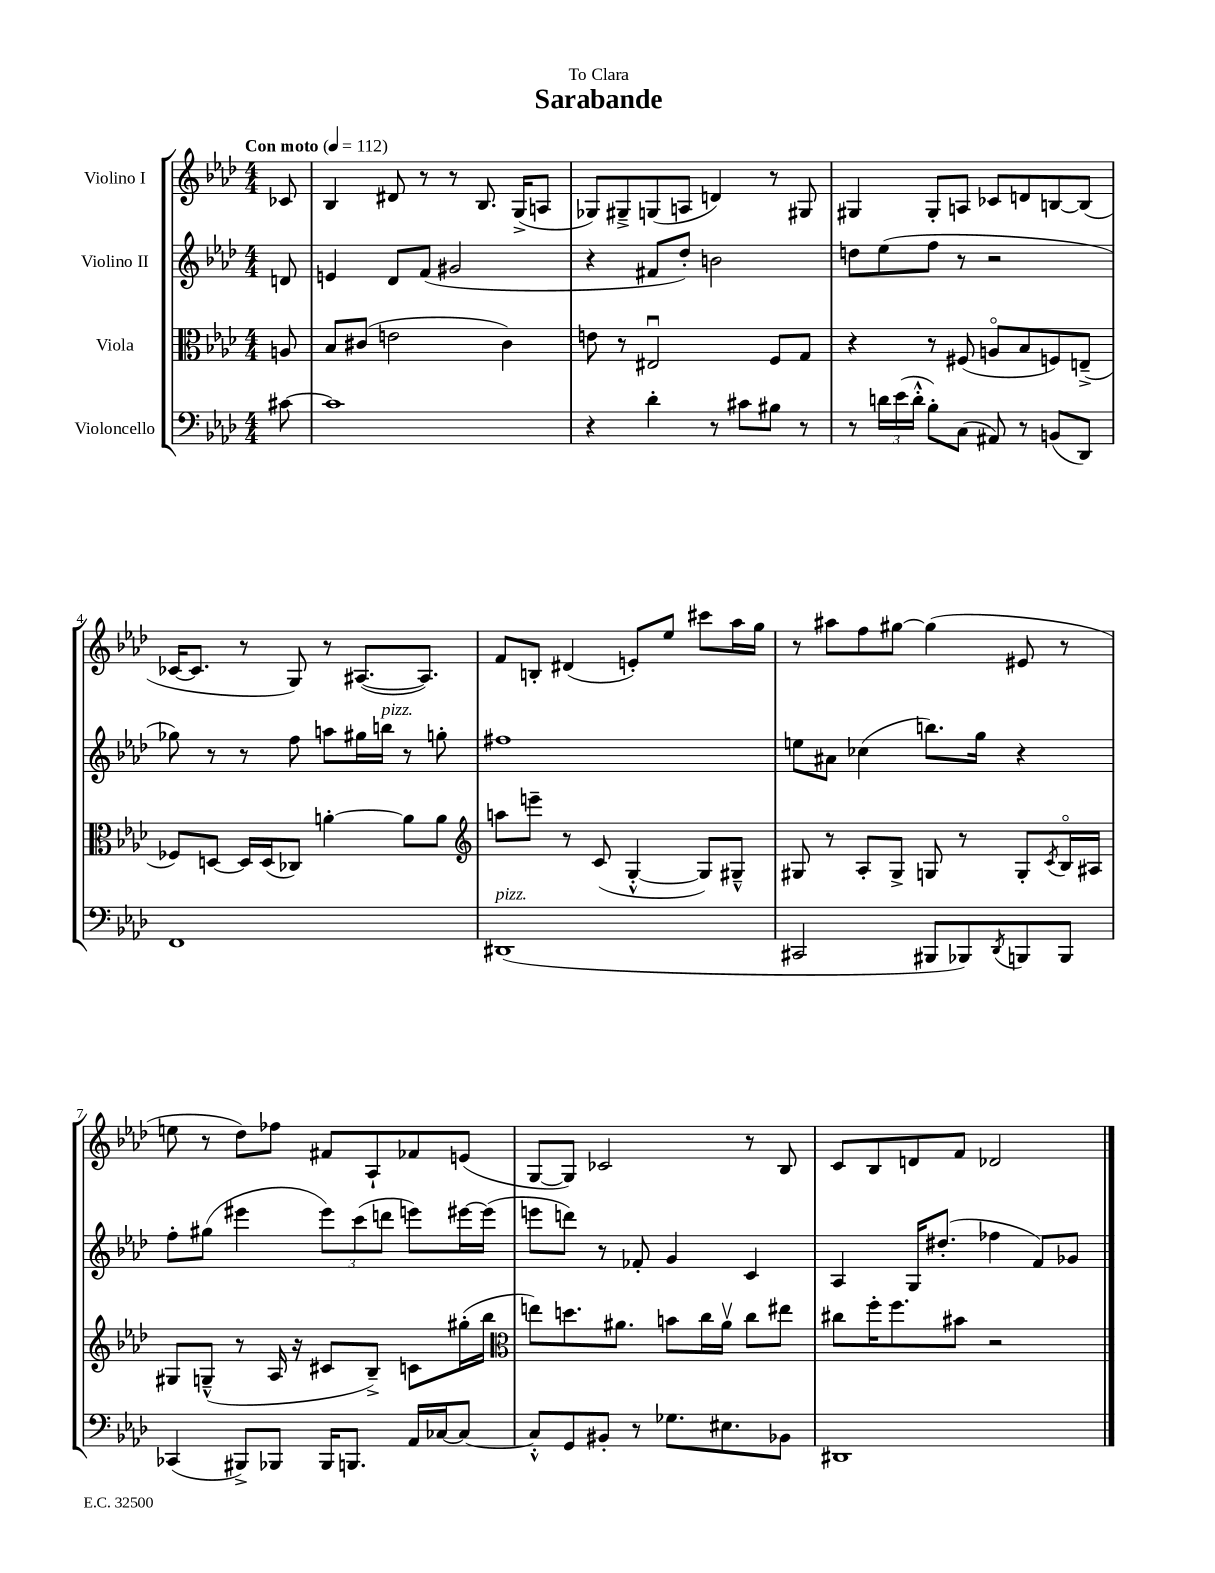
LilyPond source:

\header { title = "Sarabande" dedication = "To Clara" }
<<
\new StaffGroup <<
\new Staff = "s0" \with { instrumentName = "Violino I" } {
    \clef treble \key aes \major \numericTimeSignature \time 4/4 \partial 8 \tempo "Con moto" 4 = 112
    ces'8 |
    bes4 dis'8 r8 r8 bes8. g16->( a8 |
    ges8) gis8---> g8( a8 d'4) r8 gis8 |
    gis4 gis8-. a8 ces'8 d'8 b8~ b8( |
    ces'16~ ces'8. r8 g8) r8 ais8.~( ais8.) |
    f'8 b8-. dis'4( e'8-.) ees''8 cis'''8 aes''16 g''16 |
    r8 ais''8 f''8 gis''8~ gis''4( eis'8 r8 |
    e''8 r8 des''8) fes''8 fis'8 aes8-! fes'8 e'8( |
    g8~ g8) ces'2 r8 bes8 |
    c'8 bes8 d'8 f'8 des'2 \bar "|." |
}
\new Staff = "s1" \with { instrumentName = "Violino II" } {
    \clef treble \key aes \major \numericTimeSignature \time 4/4 \partial 8
    d'8 |
    e'4 des'8 f'8( gis'2 |
    r4 fis'8 des''8-.) b'2 |
    d''8 ees''8( f''8 r8 r2 |
    ges''8) r8 r8 f''8 a''8 gis''16 b''16^\markup { \italic "pizz." } r8 g''8-. |
    fis''1 |
    e''8 ais'8 ces''4( b''8.) g''16 r4 |
    f''8-. gis''8( eis'''4 \tuplet 3/2 { eis'''8) c'''8( d'''8 } e'''8) eis'''16~ eis'''16( |
    e'''8 d'''8) r8 fes'8-. g'4 c'4 |
    aes4 g16 dis''8.-.( fes''4 f'8) ges'8 \bar "|." |
}
\new Staff = "s2" \with { instrumentName = "Viola" } {
    \clef alto \key aes \major \numericTimeSignature \time 4/4 \partial 8
    a8 |
    bes8 cis'8( e'2 cis'4) |
    e'8 r8 eis2\downbow f8 g8 |
    r4 r8 fis8( a8\flageolet bes8 f8) e8--->( |
    fes8) d8~ d16 d16( ces8) a'4~-. a'8 a'8 |
    \clef treble a''8 e'''8-- r8 c'8( g4~-.-^ g8) gis8---^ |
    gis8 r8 aes8-. gis8-> g8 r8 g8-. \acciaccatura { c'8 } bes16\flageolet ais16 |
    gis8 g8---^( r8 aes16 r16 cis'8 bes8--->) c'8 gis''16-.( bes''16 |
    \clef alto e''8) d''8. ais'8. b'8 c''16 ais'16\upbow c''8 eis''8 |
    cis''8 f''16-. f''8. bis'8 r2 \bar "|." |
}
\new Staff = "s3" \with { instrumentName = "Violoncello" } {
    \clef bass \key aes \major \numericTimeSignature \time 4/4 \partial 8
    cis'8~ |
    cis'1 |
    r4 des'4-. r8 cis'8 bis8 r8 |
    r8 \tuplet 3/2 { d'16 ees'16( d'16-.-^ } bes8-.) c8( ais,8) r8 b,8( des,8) |
    f,1 |
    dis,1^\markup { \italic "pizz." }( |
    cis,2 bis,,8 bes,,8) \acciaccatura { des,8 } b,,8 b,,8 |
    ces,4( bis,,8->) bes,,8 bes,,16 b,,8. aes,16 ces16~ ces8~ |
    ces8-.-^ g,8 bis,8-. r8 ges8. eis8. bes,8 |
    dis,1 \bar "|." |
}
>>
>>
